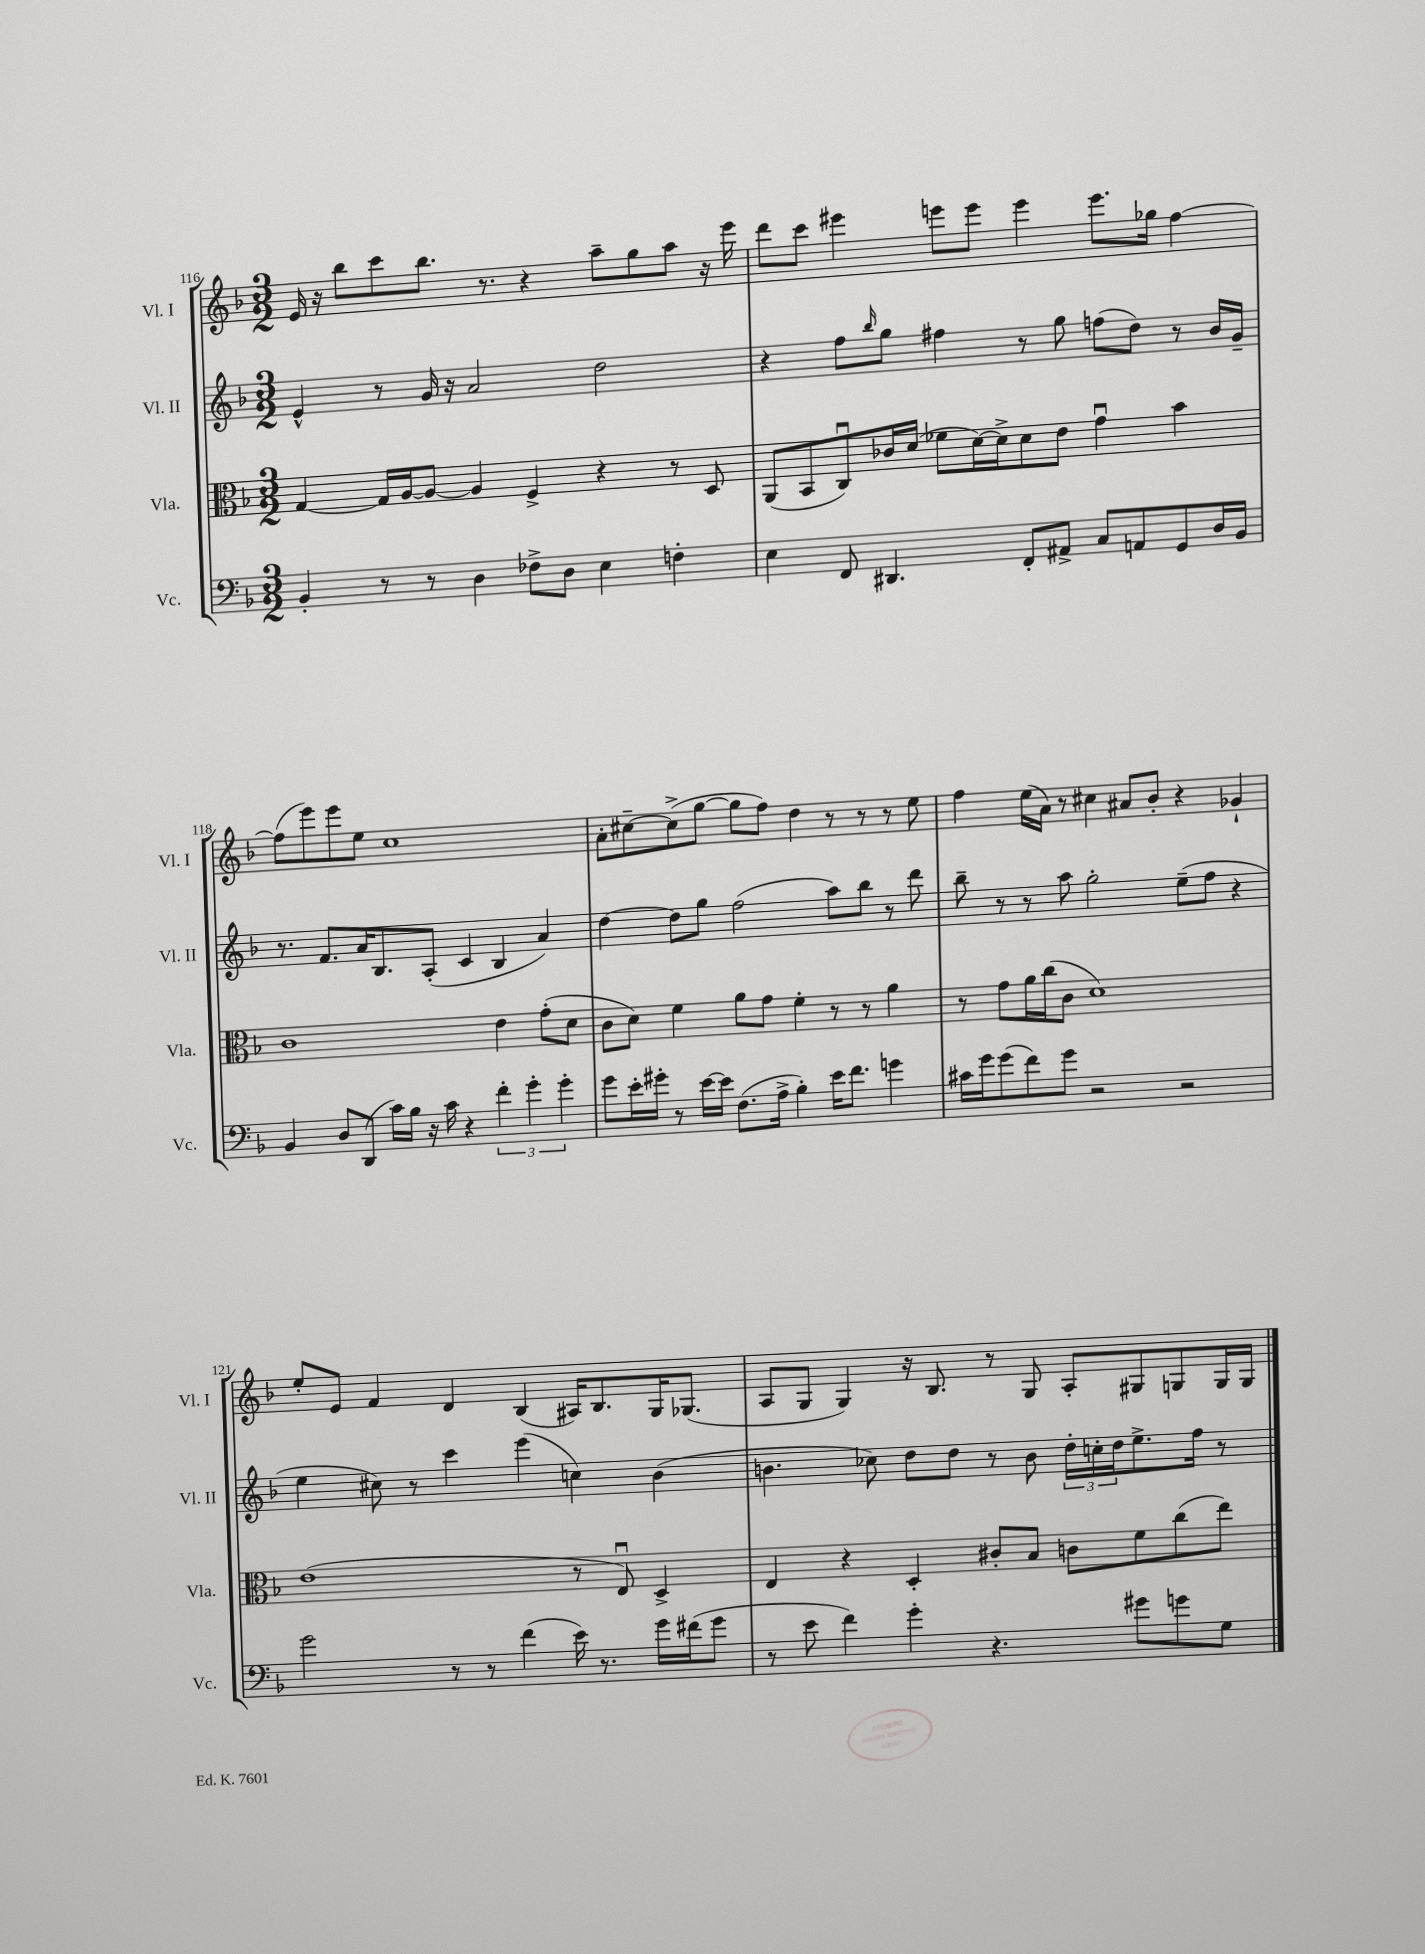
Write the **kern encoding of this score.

**kern	**kern	**kern	**kern
*part4	*part3	*part2	*part1
*staff4	*staff3	*staff2	*staff1
*I"Vc.	*I"Vla.	*I"Vl. II	*I"Vl. I
*I'Vc.	*I'Vla.	*I'Vl. II	*I'Vl. I
*clefF4	*clefC3	*clefG2	*clefG2
*k[b-]	*k[b-]	*k[b-]	*k[b-]
*M3/2	*M3/2	*M3/2	*M3/2
=116	=116	=116	=116
4BB-'/	[4G/	4e^^/	16e/
.	.	.	16r
.	.	.	8bb-\L
8r	16G/LL]	8r	8ccc\
.	[16A/J	.	.
8r	8A/J_	16g/	8.bb-\J
.	.	16r	.
4D\	4A/]	2a/	.
.	.	.	8.r
8F-X^\L	4F^/	.	4r
8D\J	.	.	.
4E\	4r	2dd\	8aa~\L
.	.	.	8gg\
4Fn'\	8r	.	8aa\J
.	8D/	.	16r
.	.	.	16eee\
=117	=117	=117	=117
4E\	(8AA/L	4r	8ddd\L
.	8BB-/	.	8ccc\J
8FF/	8Cu/)	8ff\L	4eee#X\
.	.	16qqbb-/	.
4.DD#X/	16c-X/L	8gg\J	.
.	(16d/JJ	.	.
.	8f-X\L	4ff#X\	8eeen\L
.	[16d\L)	.	8eee\J
.	16d^\J]	.	.
8FF'/L	8d\	8r	4eee\
8AA#X^/J	8e\J	8gg\	.
8C/L	4gu\	(8ffn\L	8.eee\L
8AAn/	.	8dd\J)	.
.	.	.	16gg-X\Jk
8GG/	4b-\	8r	[4ff\
16D/L	.	16b-/LL	.
16BB-/JJ	.	16g~/JJ	.
!!LO:LB:g=z
=118	=118	=118	=118
4BB-/	1c	8.r	(8ff\L]
.	.	.	8eee\)
.	.	8.f/L	.
8D/L	.	.	8eee\
(8DD/J	.	16a/K	8ee\J
.	.	8.B-/	.
16c\LL)	.	.	1cc
16B-\JJ	.	.	.
16r	.	(8A'/J	.
16c\	.	.	.
4r	.	4c/	.
6f'\	4e\	4B-/	.
6g'\	.	.	.
.	(8g'\L	4a/)	.
6g'\	.	.	.
.	8d\J	.	.
=119	=119	=119	=119
8g\L	8c\L	[4dd\	8a'\L
16e'\L	8d\J)	.	[8cc#X~\
16g#X'\JJ	.	.	.
8r	4f\	8dd\L]	(8cc#^\]
[16e\LL	.	8gg\J	[8gg\J
16e\JJ]	.	.	.
(8.F\L	8a\L	(2ff\	8gg\L]
.	8g\J	.	8ff\J)
16A^\Jk	.	.	.
4B-'\)	4f'\	.	4dd\
16e\KL	8r	8aa\L)	8r
8.f\J	.	.	.
.	8r	8bb-\J	8r
4gn\	4a\	8r	8r
.	.	8ddd\	8ee\
=120	=120	=120	=120
16c#X\LL	8r	8bb-~\	4ff\
16g\J	.	.	.
(8g\	8g\L	8r	.
8f\)	16a\L	8r	(16ee\LL
.	(16cc\J	.	16a\JJ)
8g\J	8c\J	8aa\	8r
2r	1d)	2gg'\	4cc#X\
.	.	.	8a#X/L
.	.	.	8b-'/J
2r	.	(8ee~\L	4r
.	.	8ff\J	.
.	.	4r	4g-X`/
!!LO:LB:g=z
=121	=121	=121	=121
2g\	(1e	4ee\	8ee'/L
.	.	.	8e/J
.	.	8cc#X\)	4f/
.	.	8r	.
8r	.	4ccc\	4d/
8r	.	.	.
(4f\	.	(4eee\	(4B-/
16e\)	8r	4ccn\)	16A#X/KL)
8.r	.	.	8.B-/
.	8Eu/)	.	.
16g\LL	4D^/	(4b-\	16G/K
(16f#X\J	.	.	(8.G-X/J
8g\J	.	.	.
=122	=122	=122	=122
8r	4E/	4.bn\	8A/L
8e\	.	.	8G/J
4f\)	4r	.	4G/)
.	.	8cc-X\)	.
4g'\	4D'/	8dd\L	16r
.	.	.	8.B-/
.	.	8dd\J	.
4.r	8c#X'/L	8r	8r
.	8B-/J	8b\	8G/
.	8cn\L	24dd'\LL	8A'/L
.	.	24ccn'\	.
.	.	24dd\J	.
8g#X\L	8f\	8.ee^\	8G#X/
8gn\	(8cc\	.	8Gn/
.	.	16ff\Jk	.
8G\J	8ee\J)	8r	16G/L
.	.	.	16G/JJ
==	==	==	==
*-	*-	*-	*-
